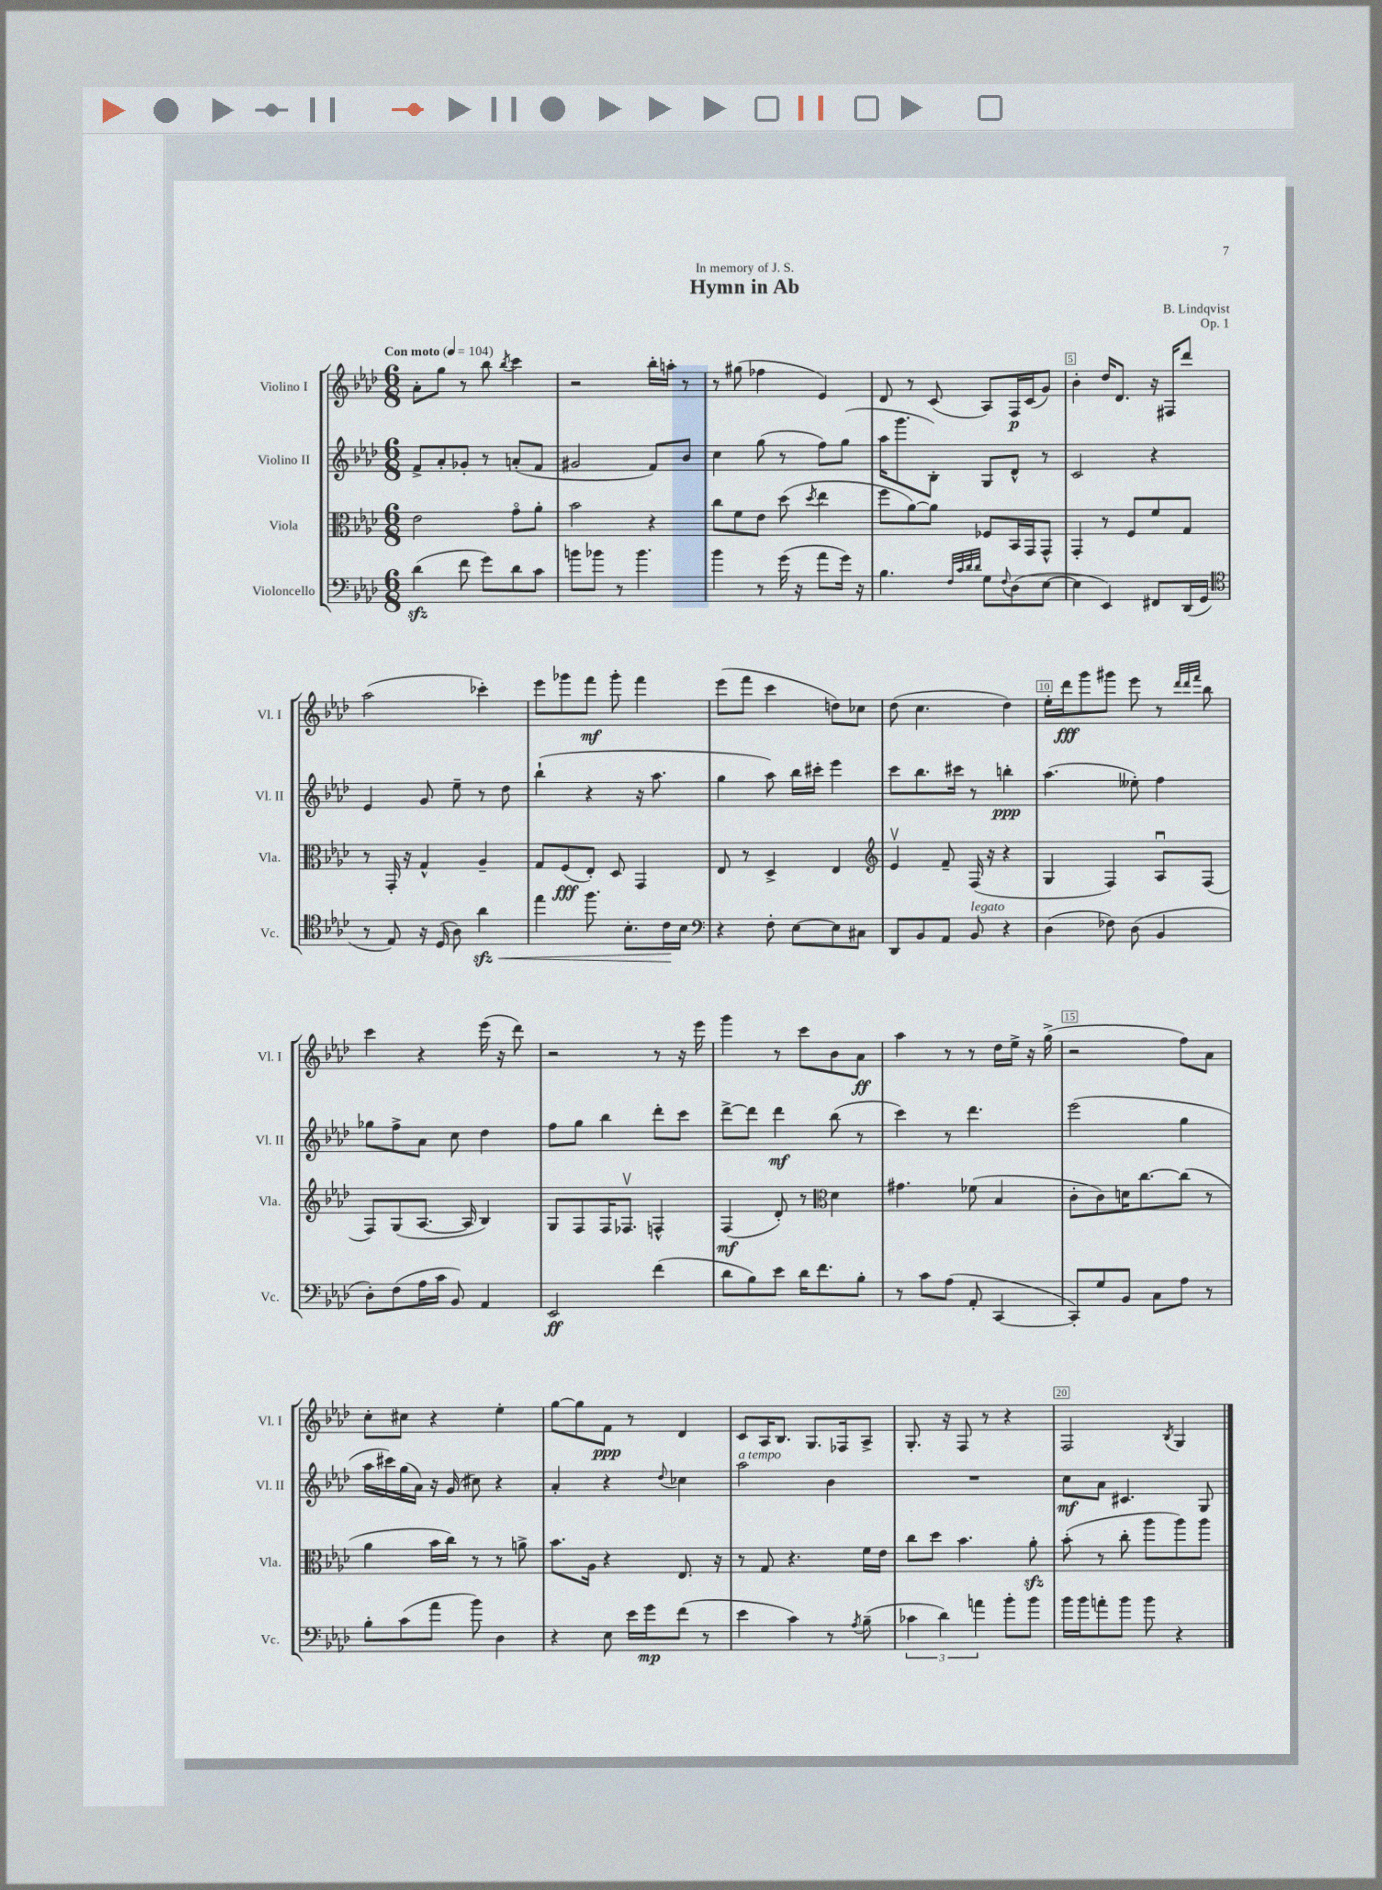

**kern	**kern	**kern	**kern
*staff4	*staff3	*staff2	*staff1
*clefF4	*clefC3	*clefG2	*clefG2
*k[b-e-a-d-]	*k[b-e-a-d-]	*k[b-e-a-d-]	*k[b-e-a-d-]
*M6/8	*M6/8	*M6/8	*M6/8
*MM104	*MM104	*MM104	*MM104
(4d-	2e-	8f^	8a-'
.	.	8a-'	8gg
8f	.	8g-'	8r
8g)	.	8r	8bb-
.	.	.	8qbb-
8d-	8go	(8a'	4ccc
8c	8a-'	8f	.
=	=	=	=
8b	2b-	2g#	2r
8b-	.	.	.
8r	.	.	.
4.b-	.	.	.
.	4r	8f)	16bb-'
.	.	.	16aa'
.	.	8b-	8r
=	=	=	=
4b-	8cc	4cc	8r
.	8f	.	(8gg#
8r	8e-	(8gg	4ff-
(16g	(8dd-	8r	.
16r	.	.	.
.	8qdd-	.	.
8a-	4ee-	8ff)	4e-)
16g)	.	(8gg	.
16r	.	.	.
=	=	=	=
4.B-	8ff	16aa-	8d-
.	.	8.ggg	.
.	[8a-)	.	8r
.	8a-]	8B-')	(8c
32qqF	.	.	.
32qqc	.	.	.
32qqd-	.	.	.
32qqd-	.	.	.
8G	8F-	8G	8A-)
8qqF	.	.	.
(8D-	16BB-	8d-^^	16F
.	16GG	.	(16c
[8E-	8GG^^	8r	8g)
=	=	=	=
4E-]	4GG'	2c	4b-'
4EE-)	8r	.	16dd-
.	.	.	8.d-
.	8F	.	.
8FF#	8f	4r	16r
.	.	.	16F#
(16DD-	8G	.	8ddd-
16GG	.	.	.
=	=	=	=
*clefC4	*	*	*
8r	8r	4e-	(2aa-
8E-)	16GG'	.	.
.	16r	.	.
16r	4G^^	8g	.
(16D-	.	.	.
8A-)	.	8ee-~	.
4a-	4A-~	8r	4ccc-')
.	.	8dd-	.
=	=	=	=
4ee-	8G	(4bb-`	8eee-
.	(8F	.	8ggg-
8.ff	8E-')	4r	8fff
.	8D-	.	8ggg-'
8.B-'	.	.	.
.	4GG	16r	4fff
.	.	8.aa-	.
16c	.	.	.
16B-	.	.	.
=	=	=	=
*clefF4	*	*	*
4r	8E-	4gg	(8eee-
.	8r	.	8fff
8F'	4D-^	8aa-)	4ccc
[8E-	.	16bb-	.
.	.	16ccc#'	.
8E-]	4E-	4eee-	8dd)
8C#	.	.	8cc-
=	=	=	=
*	*clefG2	*	*
8DD-	4e-v	8ccc	(8dd-
8BB-	.	8.bb-	4.cc
8AA-	8f~	.	.
.	.	16ccc#	.
8BB-	(16F	8r	.
.	16r	.	.
4r	4r	4bb'	4dd-)
=	=	=	=
(4D-	4G	(4.aa-	16ee-'
.	.	.	16ddd-
.	.	.	8ggg
8F-)	4F)	.	8ggg#
(8D-	.	8ee--')	8eee-
4BB-	8A-u	4ff	8r
.	.	.	32qqddd-
.	.	.	32qqddd-
.	.	.	32qqfff
.	(8F	.	8bb-
=	=	=	=
8D-')	8F)	8gg-	4ccc
(8F	(8G	8ff^	.
16A-	[8.A-	8a-	4r
16c	.	.	.
8BB-)	.	8cc	.
.	16A-]	.	.
4AA-	4B-)	4dd-	(16eee-
.	.	.	16r
.	.	.	8ddd-)
=	=	=	=
2EE-	8G	8ff	2r
.	8F	8gg	.
.	16F	4bb-	.
.	8.F-v	.	.
(4f	4F^^	8ddd-'	8r
.	.	8ccc	16r
.	.	.	16eee-
=	=	=	=
8d-	(4F	[8ddd-^	4ggg
8B-)	.	8ddd-]	.
8e-	8d-')	4ddd-	8r
16d-	8r	.	8ccc
8.f	.	.	.
*	*clefC3	*	*
.	4d-	(8bb-	8b-
8B-'	.	8r	8a-
=	=	=	=
8r	4.g#	4ccc)	4aa-
8c	.	.	.
(8A-	.	8r	8r
8AA-'	(8f-	4.ddd-	8r
[4CC	4B-	.	16dd-
.	.	.	16ee-^
.	.	.	16r
.	.	.	(16gg^
=	=	=	=
8CC'])	8c'	(2eee-	2r
8G	8c)	.	.
8BB-	16d	.	.
.	[8.cc	.	.
8C	.	.	.
8A-	(8cc]	4gg	8ff)
8r	8r	.	8a-
=	=	=	=
8B-'	4a-	16aa-	8cc'
.	.	16ccc#)	.
(8c	.	(16gg	8cc#
.	.	16a-)	.
8a-	16b-	16r	4r
.	16cc)	(16g	.
8b-)	8r	8cc#)	.
4D-	8r	4r	4ee-'
.	8a^	.	.
=	=	=	=
4r	8.b-	4a-'	[8gg
.	.	.	8gg]
.	16A-	.	.
8E-	4r	4r	8f
16e-	.	.	8r
16g	.	.	.
.	.	8qqdd-	.
(8f	8.E-	4cc-	4d-
8r	.	.	.
.	16r	.	.
=	=	=	=
4e-	8r	2aa-	8c
.	8G	.	16A-
.	.	.	8.B-
4c)	4.r	.	.
.	.	.	8.G
8r	.	4b-	.
.	.	.	16F-
8qA-	.	.	.
(8B-~	16f	.	8A-^
.	16e-	.	.
=	=	=	=
6c-	8cc	2.r	8.G'
.	8dd-	.	.
6d-)	.	.	.
.	.	.	16r
.	4.b-	.	8F
6a	.	.	.
.	.	.	8r
8b-'	.	.	4r
8b-	8a-'	.	.
=	=	=	=
16b-	(8b-'	8cc	2F
16b-	.	.	.
8a'	8r	8a-	.
8b-	8cc'	4.c#	.
8b-	8aa-	.	.
.	.	.	8qB-
4r	8aa-)	.	4G
.	8aa-	8G	.
==	==	==	==
*-	*-	*-	*-
